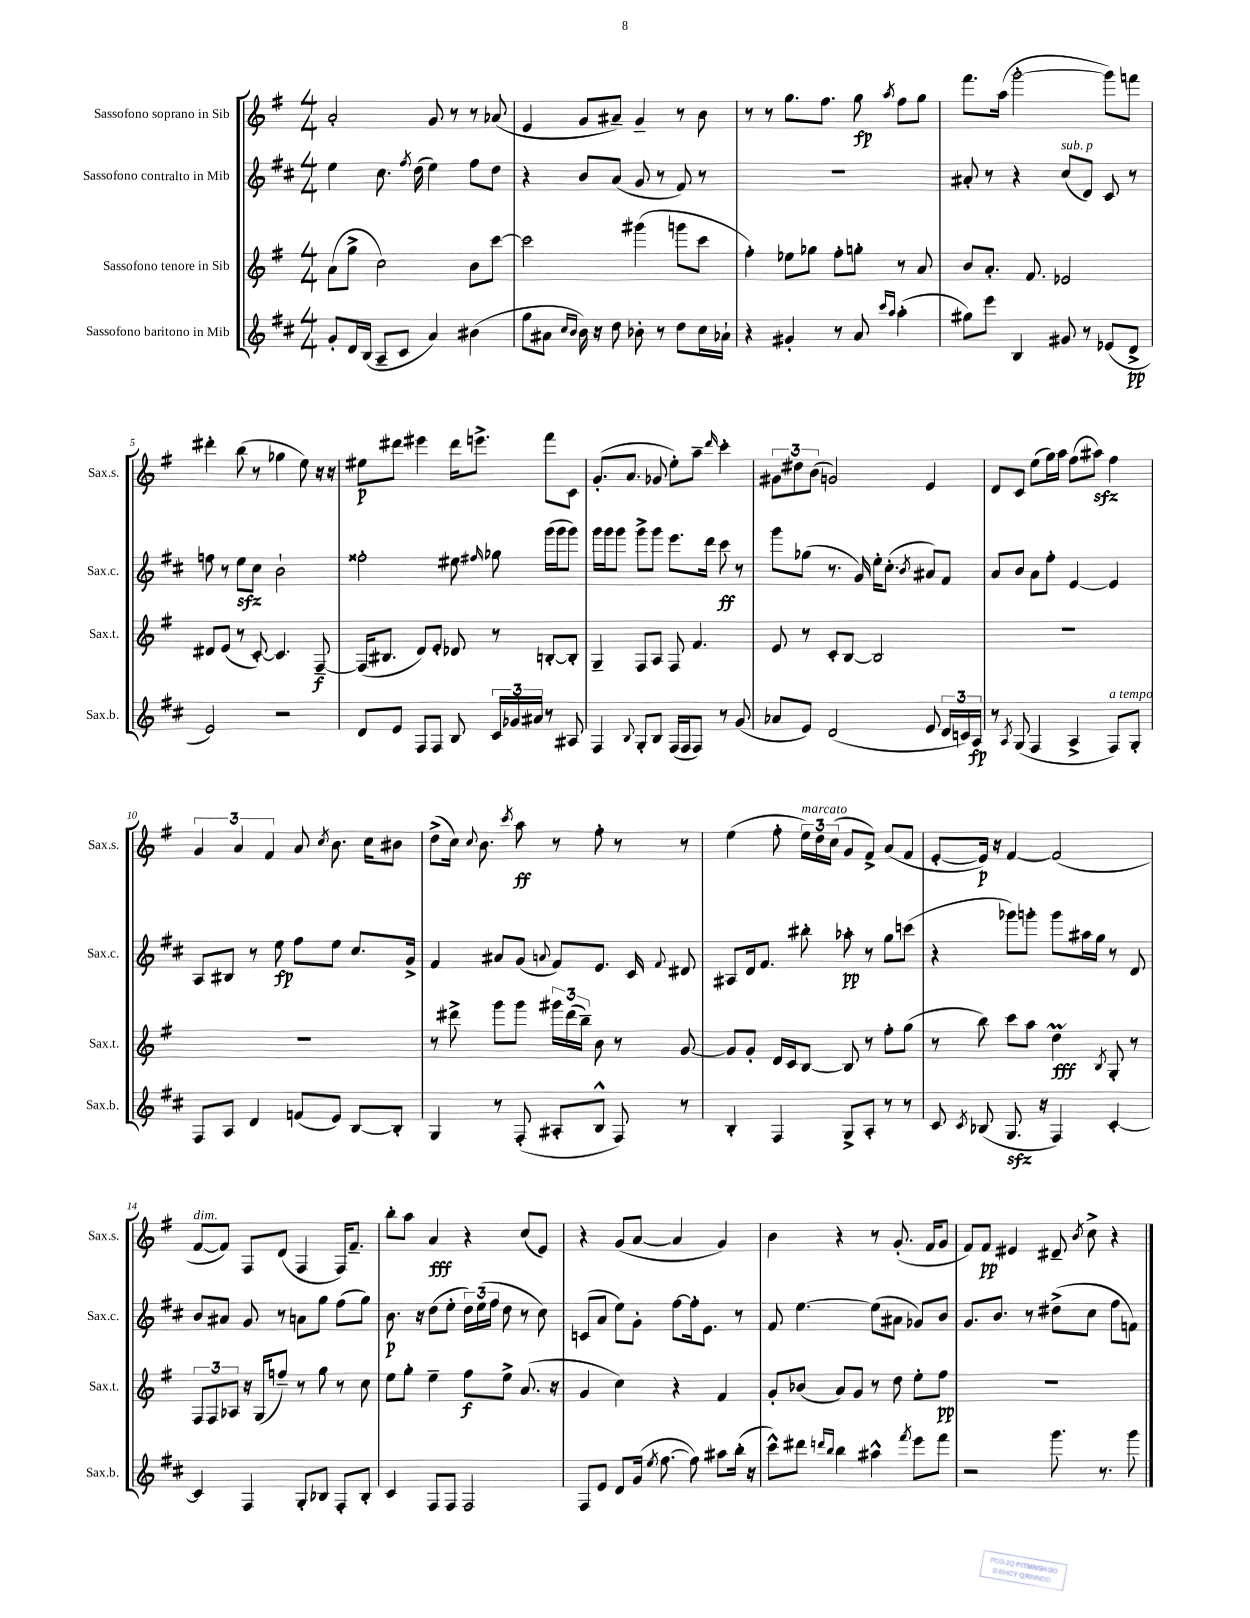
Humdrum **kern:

**kern	**dynam	**kern	**dynam	**kern	**dynam	**kern	**dynam
*part4	*part4	*part3	*part3	*part2	*part2	*part1	*part1
*staff4	*staff4	*staff3	*staff3	*staff2	*staff2	*staff1	*staff1
*I"Sassofono baritono in Mib	*	*I"Sassofono tenore in Sib	*	*I"Sassofono contralto in Mib	*	*I"Sassofono soprano in Sib	*
*I'Sax.b.	*	*I'Sax.t.	*	*I'Sax.c.	*	*I'Sax.s.	*
*clefG2	*	*clefG2	*	*clefG2	*	*clefG2	*
*k[f#c#]	*	*k[f#]	*	*k[f#c#]	*	*k[f#]	*
*M4/4	*	*M4/4	*	*M4/4	*	*M4/4	*
=1	=1	=1	=1	=1	=1	=1	=1
8g'/L	.	(8a\L	.	4ee\	.	2a'/	.
16d/L	.	8gg^\J	.	.	.	.	.
(16B/JJ	.	.	.	.	.	.	.
8A~/L	.	2cc\)	.	8.cc#\	.	.	.
8c#/J	.	.	.	.	.	.	.
.	.	.	.	8qff#/	.	.	.
.	.	.	.	(16dd\	.	.	.
4a/)	.	.	.	4ee\)	.	8g/	.
.	.	.	.	.	.	8r	.
(4b#X\	.	8b\L	.	8ff#\L	.	8r	.
.	.	[8ccc\J	.	8dd\J	.	(8a-X/	.
=2	=2	=2	=2	=2	=2	=2	=2
8gg\L	.	2ccc\]	.	4r	.	4e/	.
8a#X\J	.	.	.	.	.	.	.
16qqcc#/LL	.	.	.	.	.	.	.
16qqb/JJ	.	.	.	.	.	.	.
16b\)	.	.	.	8b/L	.	8g/L	.
16r	.	.	.	.	.	.	.
8dd\	.	.	.	(8a/J	.	8a#X~/J)	.
8b-X'\	.	(4ggg#X\	.	8g/	.	4g~/	.
8r	.	.	.	8r	.	.	.
8dd\L	.	8gggn\L	.	8f#/)	.	8r	.
16cc#\L	.	8ccc\J	.	8r	.	8b\	.
16a-X`\JJ	.	.	.	.	.	.	.
=3	=3	=3	=3	=3	=3	=3	=3
4r	.	4ff#'\)	.	1r	.	8r	.
.	.	.	.	.	.	8r	.
4g#X'/	.	8ee-X\L	.	.	.	8.gg\L	.
.	.	8gg-X\J	.	.	.	.	.
.	.	.	.	.	.	8.ff#\J	.
8r	.	8ff#'\L	.	.	.	.	.
8a/	.	8ggn'\J	.	.	.	8gg\	fp
16qqccc#/LL	.	.	.	.	.	.	.
16qqaa/JJ	.	.	.	.	.	8qaa/	.
(4aa'\	.	8r	.	.	.	8ff#\L	.
.	.	8a/	.	.	.	8gg\J	.
=4	=4	=4	=4	=4	=4	=4	=4
8gg#X\L)	.	8b/L	.	8a#X'/	.	8.fff#\L	.
8eee\J	.	8.a'/J	.	8r	.	.	.
.	.	.	.	.	.	(16aa\Jk	.
4B/	.	.	.	4r	.	[2ggg'\	.
.	.	8.f#/	.	.	.	.	.
!	!	!	!	!LO:TX:a:i:t=sub. p	!	!	!
8g#X/	.	2e-X/	.	(8cc#/L	.	.	.
8r	.	.	.	8d/J)	.	.	.
(8e-X/L	.	.	.	8c#/	.	8ggg\L])	.
8d^/J	pp	.	.	8r	.	8fffn\J	.
!!LO:LB:g=z
=5	=5	=5	=5	=5	=5	=5	=5
2e/)	.	8d#X/L	.	8ffn\	.	4ddd#X'\	.
.	.	(8e/J	.	8r	.	.	.
.	.	8r	.	8eezz\L	.	(8bb\	.
.	.	[8c'/)	.	8cc#\J	.	8r	.
2r	.	4.c/]	.	2b`\	.	4gg-X\	.
.	.	.	.	.	.	8ee\)	.
.	.	[8F#~/	f	.	.	16r	.
.	.	.	.	.	.	16r	.
=6	=6	=6	=6	=6	=6	=6	=6
8d/L	.	(16F#/KL]	.	2ff##X'\	.	8ee#X\L	p
.	.	8.B#X/J	.	.	.	.	.
8e/J	.	.	.	.	.	8ddd#X\J	.
8F#/L	.	8d/L)	.	.	.	4eee#X\	.
8F#/J	.	8e'/J	.	.	.	.	.
8B/	.	8d-X/	.	8ee#X\	.	16ddd#\KL	.
.	.	.	.	.	.	8.eeen^\J	.
.	.	.	.	16qqff#X/	.	.	.
24c#/LL	.	8r	.	8gg-X\	.	.	.
24g-X/	.	.	.	.	.	.	.
24a#X/JJ	.	.	.	.	.	.	.
8r	.	[8Bn'/L	.	(16ggg\LL	.	8fff#\L	.
.	.	.	.	16ggg\J	.	.	.
8A#X/	.	8B'/J]	.	8ggg\J)	.	8c\J	.
=7	=7	=7	=7	=7	=7	=7	=7
4F#/	.	4G~/	.	16ggg\LL	.	(8.g'/L	.
.	.	.	.	16ggg\J	.	.	.
.	.	.	.	8ggg\J	.	.	.
.	.	.	.	.	.	8.a/J	.
8qqB/	.	.	.	.	.	.	.
8G'/L	.	8F#/L	.	8ggg^\L	.	.	.
8B/J	.	8A/J	.	8ggg\J	.	8g-X/	.
(16F#/LL	.	8F#/	.	8.eee\L	.	8ee'\L)	.
16F#/J	.	.	.	.	.	.	.
8F#/J)	.	4.f#/	.	.	.	8aa~\J	.
.	.	.	.	16ddd\Jk	.	.	.
.	.	.	.	.	.	16qqddd/	.
8r	.	.	.	8ccc#\	ff	4ccc'\	.
(8g/	.	.	.	8r	.	.	.
=8	=8	=8	=8	=8	=8	=8	=8
8a-X/L	.	8e/	.	8ggg\L	.	12g#X\L	.
.	.	.	.	.	.	12dd#X\	.
8e/J)	.	8r	.	(8gg-X\J	.	.	.
.	.	.	.	.	.	(12b\J	.
(2d/	.	8c'/L	.	8.r	.	2gn/)	.
.	.	[8B/J	.	.	.	.	.
.	.	.	.	16g/)	.	.	.
.	.	2B/]	.	16ee'\KL	.	.	.
.	.	.	.	(8.cc#'\J	.	.	.
.	.	.	.	8qb/	.	.	.
8e/	.	.	.	8a#X/L)	.	4e/	.
24d/LL	.	.	.	8f#/J	.	.	.
24cn/)	.	.	.	.	.	.	.
24A/JJ	fp	.	.	.	.	.	.
=9	=9	=9	=9	=9	=9	=9	=9
8r	.	1r	.	8a/L	.	8d/L	.
8qA/	.	.	.	.	.	.	.
(8G/	.	.	.	8b/J	.	8c/J	.
4F#/	.	.	.	8a\L	.	(8ee\L	.
.	.	.	.	8ff#'\J	.	16gg\L)	.
.	.	.	.	.	.	16aa\JJ	.
4A^/	.	.	.	[4e/	.	(8ff#\L	.
.	.	.	.	.	.	8aa#Xzz\J)	.
!LO:TX:a:i:t=a tempo	!	!	!	!	!	!	!
8F#/L)	.	.	.	4e/]	.	4ff#\	.
8G'/J	.	.	.	.	.	.	.
!!LO:LB:g=z
=10	=10	=10	=10	=10	=10	=10	=10
8F#/L	.	1r	.	8A/L	.	6g/	.
8A/J	.	.	.	8B#X/J	.	.	.
.	.	.	.	.	.	6a/	.
4d/	.	.	.	8r	.	.	.
.	.	.	.	.	.	6f#/	.
.	.	.	.	8ee\	fp	.	.
(8fn/L	.	.	.	8ff#\L	.	8a/	.
.	.	.	.	.	.	8qcc/	.
8e/J)	.	.	.	8ee\J	.	8.b\	.
[8B/L	.	.	.	8.cc#/L	.	.	.
.	.	.	.	.	.	16cc\KL	.
8B'/J]	.	.	.	.	.	8b#X\J	.
.	.	.	.	16g^/Jk	.	.	.
=11	=11	=11	=11	=11	=11	=11	=11
4G/	.	8r	.	4f#/	.	(8dd^\L	.
.	.	8ddd#X^\	.	.	.	16cc\Jk)	.
.	.	.	.	.	.	8qqcc/	.
.	.	.	.	.	.	8.b\	.
8r	.	8ggg\L	.	8a#X/L	.	.	.
.	.	.	.	.	.	8qccc/	.
(8F#'/	.	8ggg\J	.	(8g/J	.	8aa\	ff
.	.	.	.	8qqan/	.	.	.
8A#X'/L	.	24ggg#X\LL	.	8f#/L)	.	8r	.
.	.	(24ddd#\	.	.	.	.	.
.	.	24bb~\JJ)	.	.	.	.	.
8B^^/J	.	8b\	.	8.e/J	.	8ff#'\	.
8F#/)	.	8r	.	.	.	8r	.
.	.	.	.	16c#/	.	.	.
.	.	.	.	8qqf#/	.	.	.
8r	.	[8g/	.	8d#X/	.	8r	.
=12	=12	=12	=12	=12	=12	=12	=12
4B'/	.	8g/L]	.	8A#X/L	.	(4ee\	.
.	.	8g'/J	.	16d/k	.	.	.
.	.	.	.	8.f#/J	.	.	.
4F#/	.	16d/LL	.	.	.	8ff#'\	.
.	.	16c/J	.	.	.	.	.
!	!	!	!	!	!	!LO:TX:a:i:t=marcato	!
.	.	[8B/J	.	8bb#X'\	.	24ee\LL)	.
.	.	.	.	.	.	24dd\	.
.	.	.	.	.	.	(24cc\JJ	.
8G^/L	.	8B/]	.	8aa-X'\	pp	8g/L	.
8A'/J	.	8r	.	8r	.	8f#^/J)	.
8r	.	8ff#'\L	.	8gg\L	.	(8a/L	.
8r	.	(8gg\J	.	(8cccn\J	.	8f#/J	.
=13	=13	=13	=13	=13	=13	=13	=13
8c#/	.	8r	.	4r	.	[8e'/L	.
8qc#/	.	.	.	.	.	.	.
(8B-X/	.	8bb\)	.	.	.	16e/Jk])	p
.	.	.	.	.	.	16r	.
8.Gzz/	.	8ccc\L	.	8ggg-X\L)	.	[4f#/	.
.	.	8aa\J	.	8gggn'\J	.	.	.
16r	.	.	.	.	.	.	.
4F#/)	.	4ddM\	fff	8ggg\L	.	(2f#/]	.
.	.	.	.	16aa#X\L	.	.	.
.	.	.	.	16gg\JJ	.	.	.
.	.	8qB/	.	.	.	.	.
[4c#'/	.	8G'/	.	8r	.	.	.
.	.	8r	.	8d/	.	.	.
!!LO:LB:g=z
=14	=14	=14	=14	=14	=14	=14	=14
!	!	!	!	!	!	!LO:TX:a:i:t=dim.	!
4c#/]	.	12F#/L	.	8b/L	.	[8f#/L	.
.	.	12F#/	.	.	.	.	.
.	.	.	.	8a#X/J	.	8f#/J])	.
.	.	12A-X/J	.	.	.	.	.
4F#/	.	16r	.	8g/	.	8F#/L	.
.	.	(16G/KL	.	.	.	.	.
.	.	8ffn~/J)	.	8r	.	(8d/J	.
8G'/L	.	8r	.	8an\L	.	4F#/	.
8B-X/J	.	8gg\	.	8gg\J	.	.	.
8F#'/L	.	8r	.	(8ff#\L	.	16F#/KL)	.
.	.	.	.	.	.	8.f#~/J	.
8B-'/J	.	8cc\	.	8gg\J)	.	.	.
=15	=15	=15	=15	=15	=15	=15	=15
4c#/	.	8ee\L	.	8.b\	p	8bb'\L	.
.	.	8gg'\J	.	.	.	8aa\J	.
.	.	.	.	16r	.	.	.
8F#/L	.	4ee~\	.	(8dd\L	.	4a/	fff
8F#/J	.	.	.	8ee'\J	.	.	.
2F#/	.	8ff#\L	f	24dd\LL)	.	4r	.
.	.	.	.	(24ee\	.	.	.
.	.	.	.	24ff#\JJ	.	.	.
.	.	8ee^\J	.	8dd\	.	.	.
.	.	(8.a/	.	8r	.	(8cc/L	.
.	.	.	.	8cc#\)	.	8e/J)	.
.	.	16r	.	.	.	.	.
=16	=16	=16	=16	=16	=16	=16	=16
8F#/L	.	4g/	.	(8cn/L	.	4r	.
8e/J	.	.	.	8a/J	.	.	.
8d/L	.	4cc\)	.	8ee\L)	.	(8g/L	.
(16g/Jk	.	.	.	8g'\J	.	[8a/J	.
8qee/	.	.	.	.	.	.	.
[8.ff#\	.	.	.	.	.	.	.
.	.	4r	.	[8ff#\L	.	4a/]	.
8ff#\])	.	.	.	16ff#'\k]	.	.	.
.	.	.	.	8.e\J	.	.	.
8aa#X\L	.	4f#/	.	.	.	4g/)	.
(16bb'\Jk	.	.	.	8r	.	.	.
16r	.	.	.	.	.	.	.
=17	=17	=17	=17	=17	=17	=17	=17
8ccc#^^\L)	.	8g'/L	.	8f#/	.	4b\	.
8ddd#X\J	.	(8b-X/J	.	[4.ee\	.	.	.
16qqdddn/LL	.	.	.	.	.	.	.
16qqbb/JJ	.	.	.	.	.	.	.
4bb\	.	8a/L)	.	.	.	4r	.
.	.	8g/J	.	.	.	.	.
4aa#X^^\	.	8r	.	(8ee\L]	.	8r	.
.	.	8dd\	.	8a#X\J	.	(8.g'/	.
8qfff#/	.	.	.	.	.	.	.
8eee\L	.	8ee'\L	.	8g-X/L)	.	.	.
.	.	.	.	.	.	16f#/KL	.
8fff#\J	.	8ff#\J	pp	8b/J	.	8g/J	.
=18	=18	=18	=18	=18	=18	=18	=18
2r	.	1r	.	8.g/L	.	8f#/L)	.
.	.	.	.	.	.	8f#/J	pp
.	.	.	.	8.b/J	.	.	.
.	.	.	.	.	.	4e#X/	.
.	.	.	.	8r	.	.	.
8.ggg\	.	.	.	(8dd#X^\L	.	8d#X~/	.
.	.	.	.	.	.	8qb/	.
.	.	.	.	8cc#\J	.	8cc^\	.
8.r	.	.	.	.	.	.	.
.	.	.	.	8ff#\L	.	4r	.
8ggg\	.	.	.	8fn\J)	.	.	.
==	==	==	==	==	==	==	==
*-	*-	*-	*-	*-	*-	*-	*-
